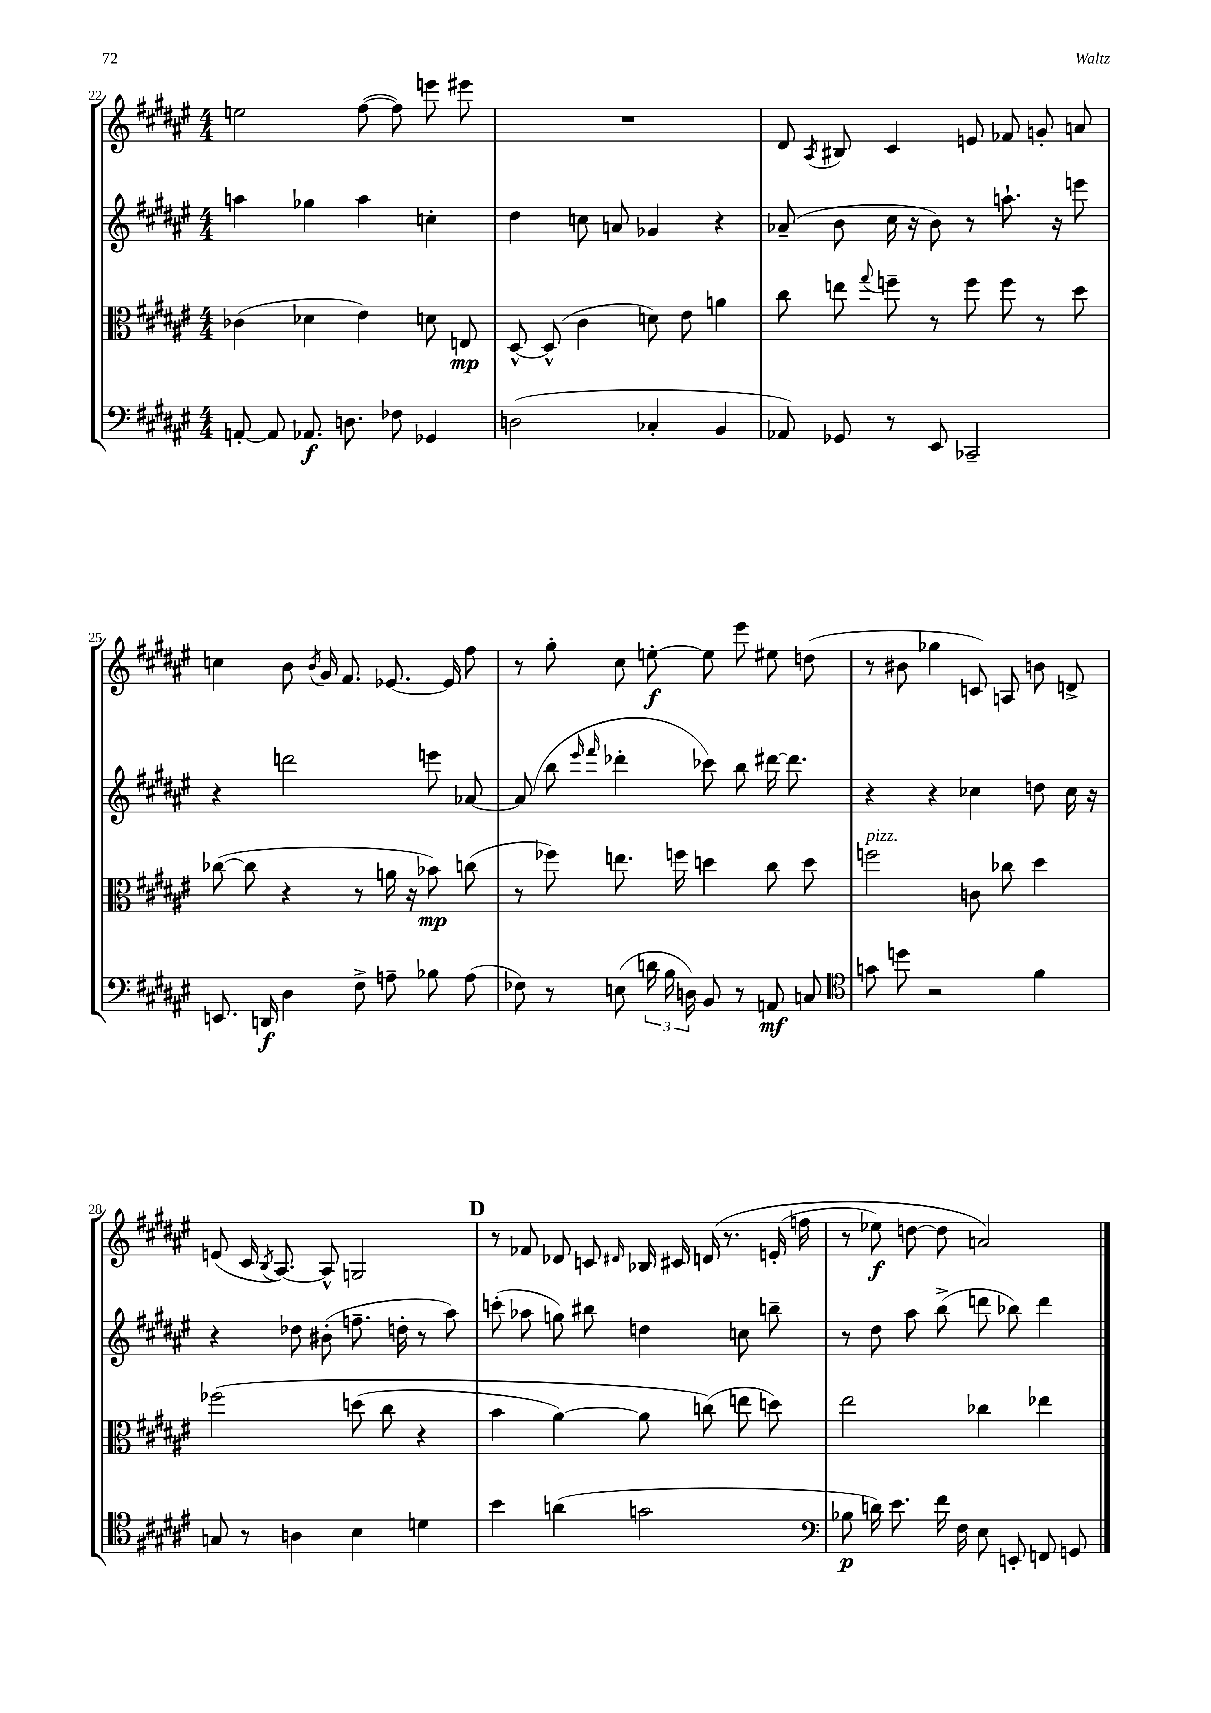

**kern	**kern	**kern	**kern
*staff4	*staff3	*staff2	*staff1
*clefF4	*clefC3	*clefG2	*clefG2
*k[f#c#g#d#a#e#]	*k[f#c#g#d#a#e#]	*k[f#c#g#d#a#e#]	*k[f#c#g#d#a#e#]
*M4/4	*M4/4	*M4/4	*M4/4
[8AA'	(4c-	4aa	2ee
8AA]	.	.	.
8.AA-	4d-	4gg-	.
8.D	.	.	.
.	4e#)	4aa	([8ff#
8F-	.	.	8ff#])
4GG-	8d	4cc'	8eee
.	8E	.	8eee#
=	=	=	=
(2D	[8D#^^	4dd#	1r
.	(8D#^^]	.	.
.	4c#	8cc	.
.	.	8a	.
4C-'	8d)	4g-	.
.	8e#	.	.
4BB	4a	4r	.
=	=	=	=
8AA-)	8cc#	(8a-~	8d#
.	.	.	8qA#
8GG-	8ee	8b	8B#
.	8qqgg#	.	.
8r	8ff~	16cc#	4c#
.	.	16r	.
8EE#	8r	8b)	.
2CC-~	8ff	8r	8e
.	8ff	8.aa`	8f-
.	8r	.	8g'
.	.	16r	.
.	8dd#	8eee	8a
=	=	=	=
8.EE	([8cc-	4r	4cc
.	8cc-]	.	.
16DD	.	.	.
4D#	4r	2ddd	8b
.	.	.	8qb
.	.	.	16g#
.	.	.	8.f#
8F#^	8r	.	.
8A~	16a	.	[8.e-
.	16r	.	.
8B-	8b-)	8eee	.
.	.	.	16e-]
(8A	(8cc	[8a-	8ff#
=	=	=	=
8F-)	8r	(8a-]	8r
8r	8ff-)	8bb	8gg#'
.	.	16qqeee#	.
.	.	16qqfff#	.
(8E	8.ee	4ddd-'	8cc#
24d	.	.	[8ee'
24B	.	.	.
.	16ff	.	.
24D)	.	.	.
8BB	4dd	8ccc-)	8ee]
8r	.	8bb	8eee#
8AA	8cc#	[16ddd#	8ee#
.	.	8.ddd#]	.
8C	8dd	.	(8dd
=	=	=	=
*clefC4	*	*	*
8g	2ff	4r	8r
8dd	.	.	8b#
2r	.	4r	4gg-
.	8c	4cc-	8c)
.	8cc-	.	8A
4f#	4dd#	8dd	8b
.	.	16cc-	8d^
.	.	16r	.
=	=	=	=
8G	&(2ff-	4r	(8e
8r	.	.	16c#
.	.	.	8qB
.	.	.	[8.A#)
4A	.	8dd-	.
.	.	(8b#'	8A#^^]
4B	(8dd	8.ff~	2G
.	8cc#	.	.
.	.	16dd'	.
4d	4r	8r	.
.	.	8aa#)	.
=	=	=	=
4b	4b	(8ccc'	8r
.	.	8aa-	8f-
(4a	[4a#)	8gg)	8d-
.	.	8bb#	8c
.	.	.	16qqd#
2g	8a#]	4dd	16B-
.	.	.	16c#
.	(8cc&)	.	&(16d
.	.	.	8.r
.	8ee	8cc	.
.	8dd)	8bb~	(16e'
.	.	.	16ff
=	=	=	=
*clefF4	*	*	*
8B-	2ee#	8r	8r
16d)	.	8dd#	8ee-)
8.e#	.	.	.
.	.	8aa#	[8dd
16f#	.	(8bb^	8dd]
16F#	.	.	.
8E#	4cc-	8ddd	2a&)
8EE'	.	8bb-)	.
8FF	4ee-	4ddd	.
8GG	.	.	.
==	==	==	==
*-	*-	*-	*-
